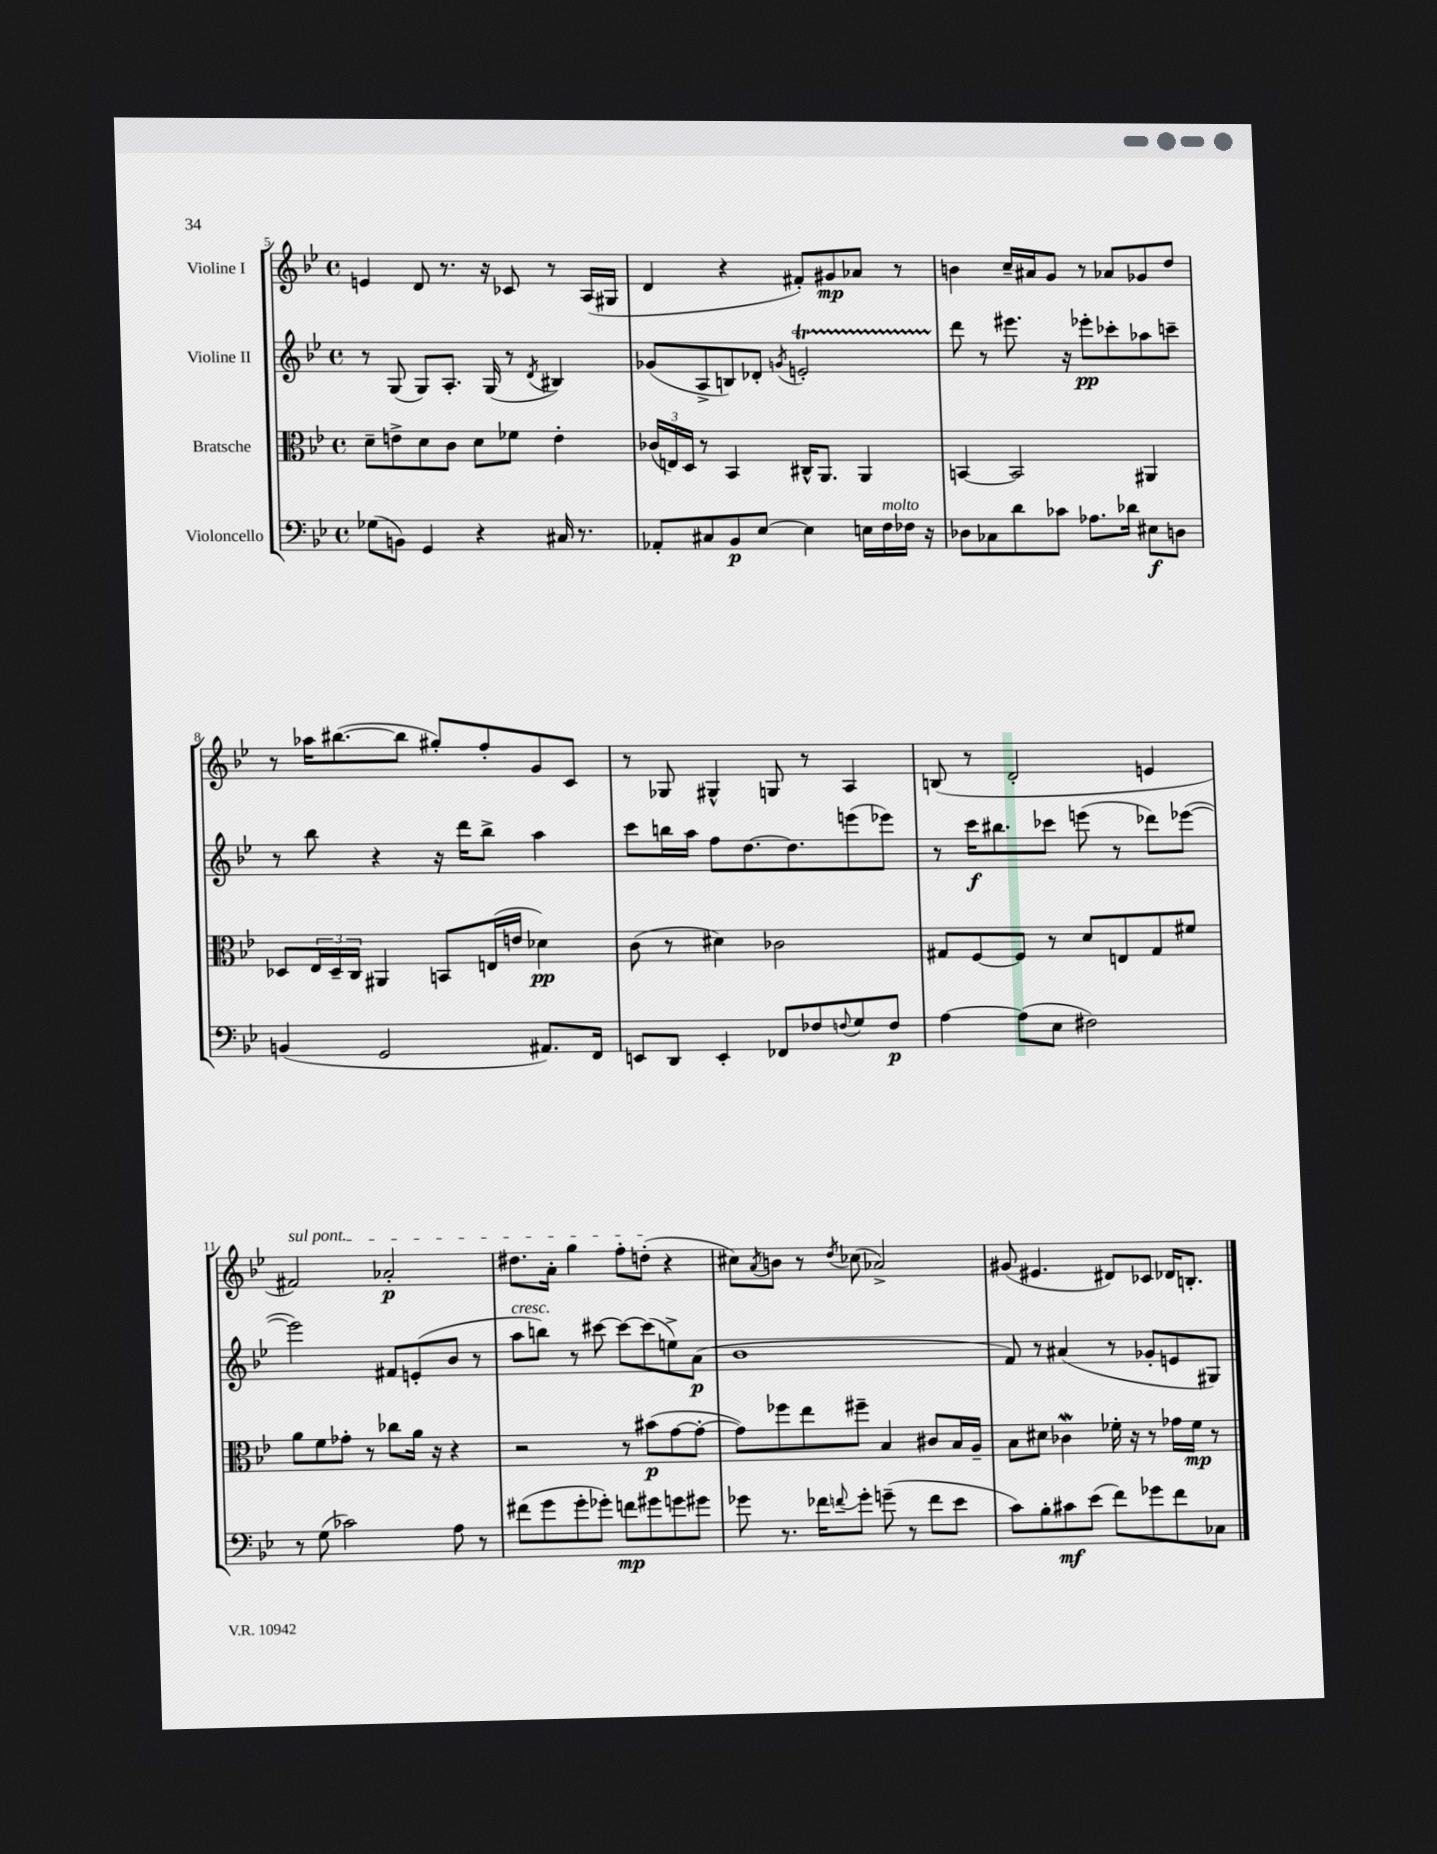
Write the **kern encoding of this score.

**kern	**kern	**kern	**kern
*staff4	*staff3	*staff2	*staff1
*clefF4	*clefC3	*clefG2	*clefG2
*k[b-e-]	*k[b-e-]	*k[b-e-]	*k[b-e-]
*M4/4	*M4/4	*M4/4	*M4/4
*met(c)	*met(c)	*met(c)	*met(c)
(8G-	8d~	8r	4e
8BB)	8e^	(8G	.
4GG	8d	8G)	8d
.	8c	8.A'	8.r
4r	8d	.	.
.	.	(16G	16r
.	8f-	8r	8c-
.	.	8qd	.
16C#	4e'	4B#)	8r
8.r	.	.	.
.	.	.	(16A
.	.	.	16G#
=	=	=	=
8AA-'	(24c-	(8g-	4d
.	24E)	.	.
.	24D	.	.
8C#	8r	8A^	.
8BB-	4BB-	8B)	4r
[8E-	.	8d-'	.
.	.	8qg	.
4E-]	16C#^^	2e'	8f#')
.	8.AA	.	.
.	.	.	8g#
16E	4AA	.	8a-
16F	.	.	.
16F-	.	.	8r
16r	.	.	.
=	=	=	=
8D-	[4BB	8ddd	4b
8C-	.	8r	.
8d	2BB]	8.eee#	16cc~
.	.	.	16a#
8c-	.	.	8g
.	.	16r	.
8.A-	.	8eee-'	8r
.	.	8ccc-'	8a-
16d-	.	.	.
8E#	4AA#	8aa-	8g-
8D	.	8ccc~	8dd
=	=	=	=
(4BB	8D-	8r	8r
.	24E-	8bb-	16aa-
.	24D-~	.	.
.	.	.	([8.bb#
.	24C	.	.
2GG	4AA#	4r	.
.	.	.	8bb#]
.	8BB	16r	8gg#')
.	.	16ddd	.
.	(16E	8bb-^	8ff'
.	16e	.	.
8.AA#)	4d-)	4aa	8g
.	.	.	8c
16FF	.	.	.
=	=	=	=
8EE	(8c	8ccc	8r
8DD	8r	16bb	8G-
.	.	16aa	.
4EE'	4d#)	8ff	4G#^^
.	.	[8.dd	.
8FF-	2c-	.	8G
.	.	8.dd]	.
8F-	.	.	8r
8qqF	.	.	.
8G	.	(8eee	4A
8F	.	8eee-)	.
=	=	=	=
[4A	8G#	8r	(8B
.	[8F	16ccc	8r
.	.	8.bb#	.
(8A]	8F]	.	2d'
8E-	8r	8ccc-	.
2F#)	8d	(8eee	.
.	8E	8r	.
.	8G#	8ddd-)	4e
.	8f#	([8eee-	.
=	=	=	=
8r	8a	2eee-])	2f#)
(8G	8f	.	.
2c-)	8g-'	.	.
.	8r	.	.
.	8cc-	8f#	2a-'
.	16a	(8e'	.
.	16r	.	.
8A	4r	8b-	.
8r	.	8r	.
=	=	=	=
(8f#	2r	8aa	8.dd#
8g	.	8bb)	.
.	.	.	16a'
8g'	.	8r	4gg
8g-')	.	[8ccc#	.
8f	8r	8ccc#_	8ff'
8g#	(8b#	(8ccc#]	(8dd'
8g	[8g	8ee^)	4r
8g#	8g'_	(8a	.
=	=	=	=
8g-	8g])	1b-	8cc#)
.	.	.	8qa
8.r	8ff-	.	8b
.	8ee-	.	8r
16f-	.	.	.
8qqf	.	.	8qdd
8g-'	8ff#~	.	(8cc-
(8g~	4B-	.	2a-^)
8r	.	.	.
8f	8c#	.	.
8e-	16B-	.	.
.	16A~	.	.
=	=	=	=
8c)	8B-	8f)	(8g#
8B-'	8d#	8r	4.e#
8c#	4c-	(4a#	.
(8e-	.	.	.
8f)	16f-'	8r	8d#)
.	16r	.	.
8g-	8r	8g-'	8c-
8f	16g-	8e	16d-
.	16f-	.	8.B'
8C-	8r	8G#)	.
==	==	==	==
*-	*-	*-	*-
